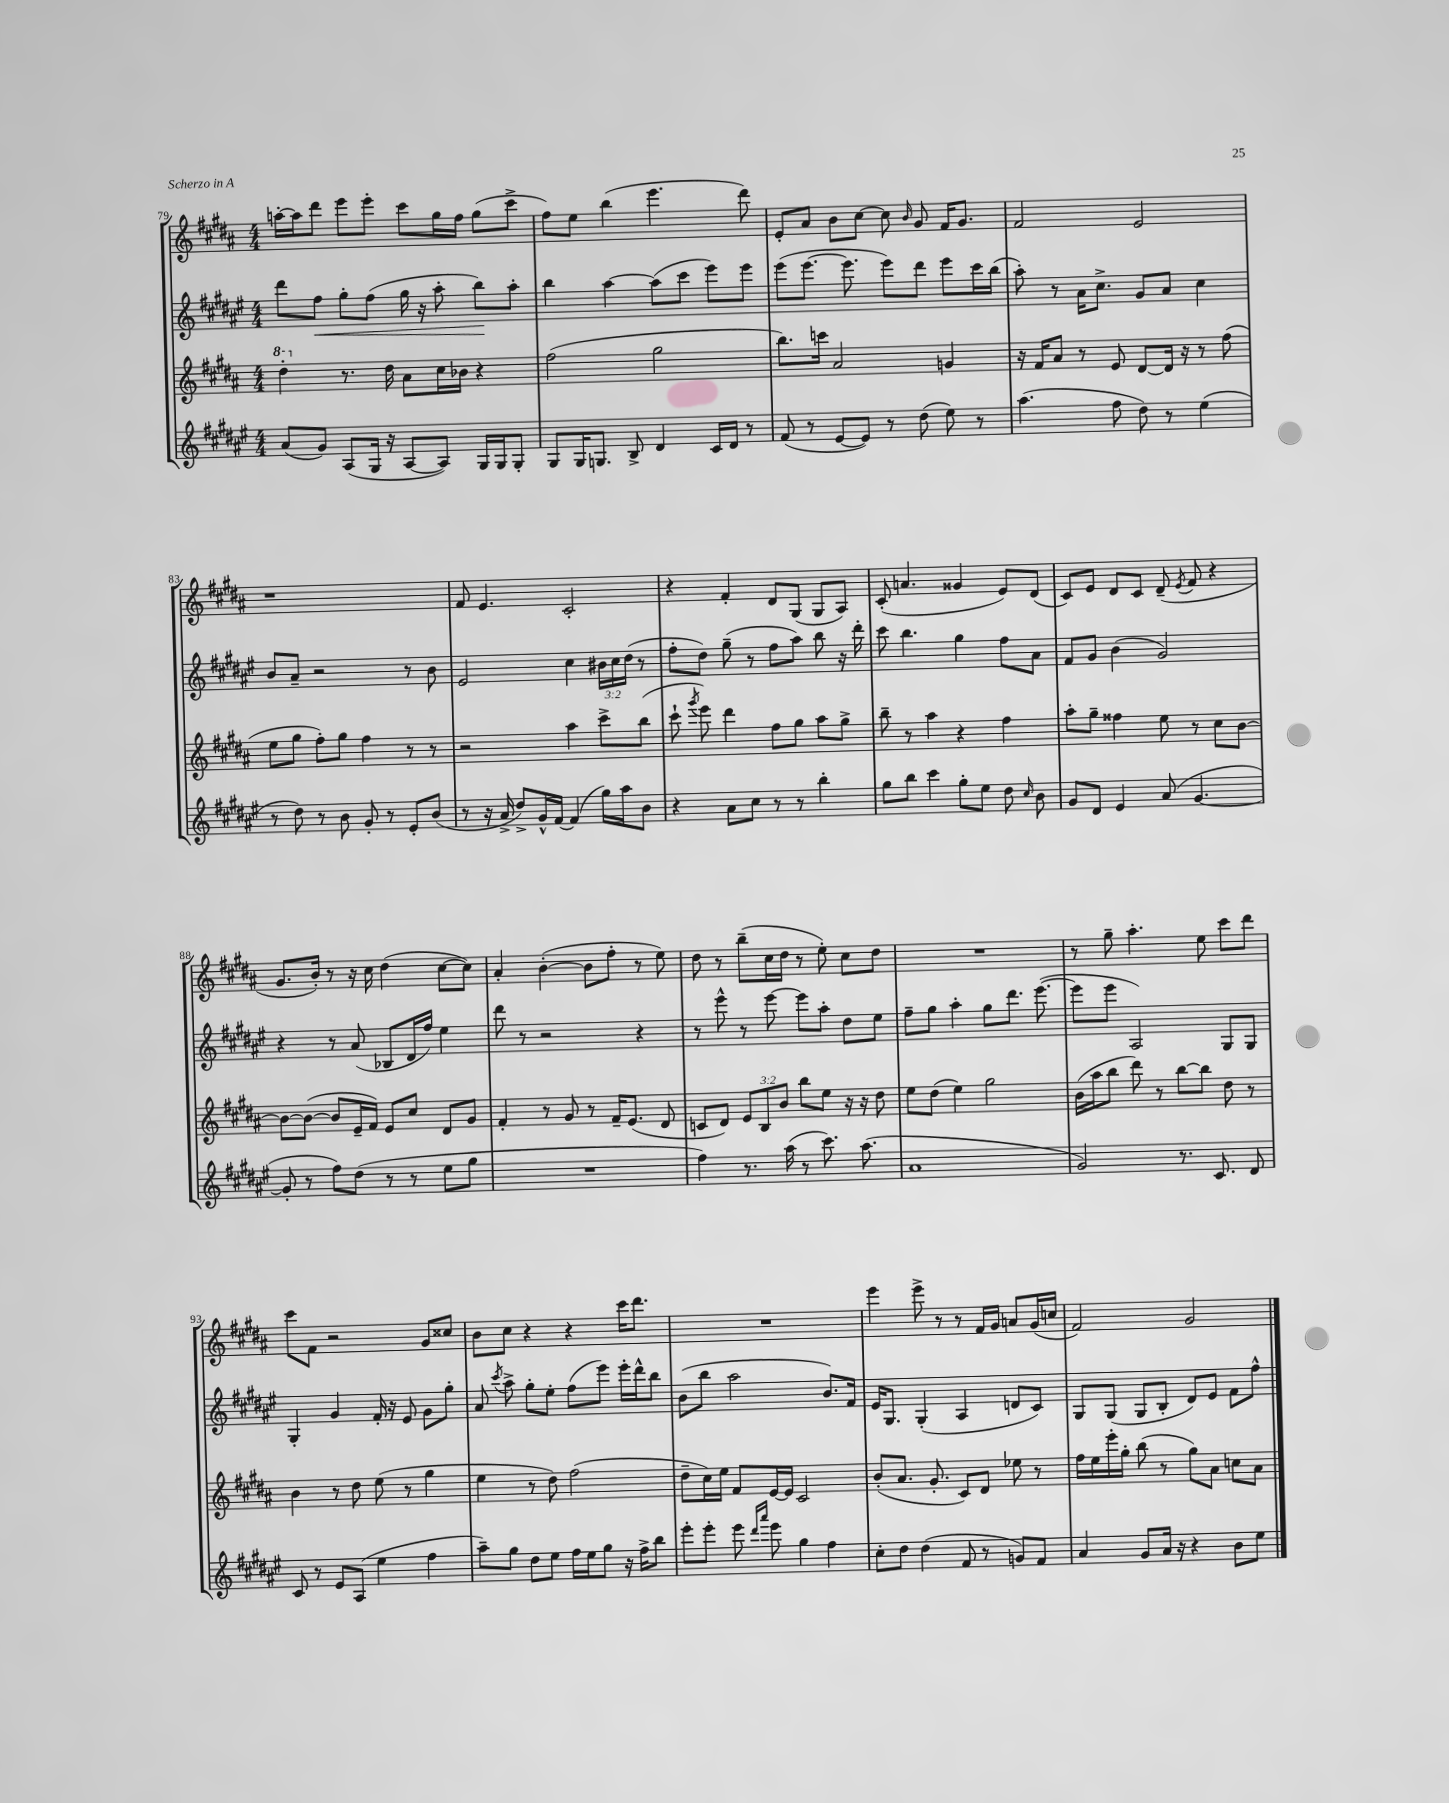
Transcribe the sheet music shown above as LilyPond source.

<<
\new StaffGroup <<
\new Staff = "s0" {
    \clef treble \key b \major \numericTimeSignature \time 4/4
    \autoBeamOff a''16[~-. a''16 dis'''8] e'''8[ e'''8]-. cis'''8[ gis''16 fis''16] gis''8[( cis'''8]-> |
    fis''8[) e''8] b''4( e'''4. dis'''8) |
    e'8[-. ais'8] b'8[ cis''8]~ cis''8 \grace { b'16 } gis'8 fis'16[ gis'8.] |
    fis'2 e'2 |
    r1 |
    fis'8 e'4. cis'2-. |
    r4 fis'4-. dis'8[ gis8]( gis8[ ais8]) |
    cis'8-.( a'4. gisis'4 e'8[) dis'8]( |
    cis'8[) e'8] dis'8[ cis'8] dis'8--( \acciaccatura { e'8 } fis'8 r4 |
    gis'8.[ b'16]-.) r8 r16 cis''16 dis''4( cis''8[~ cis''8]) |
    ais'4-. b'4~-.( b'8[ fis''8]-. r8 e''8) |
    dis''8 r8 b''8[--( cis''16 dis''16] r8 e''8-.) cis''8[ dis''8] |
    R1 |
    r8 gis''8-- ais''4.-. e''8 cis'''8[ dis'''8] |
    cis'''8[ fis'8] r2 gis'8[ cisis''8] |
    b'8[ cis''8] r4 r4 cis'''16[ dis'''8.] |
    R1 |
    e'''4 e'''8-> r8 r8 fis'16[ gis'16] a'8[ gis'16( c''16] |
    fis'2) gis'2 \bar "|." |
}
\new Staff = "s1" {
    \clef treble \key fis \major \numericTimeSignature \time 4/4 \override Staff.TupletNumber.text = #tuplet-number::calc-fraction-text
    \autoBeamOff dis'''8[ fis''8]\< gis''8[-. fis''8]( gis''16 r16 ais''8-. b''8[\!) ais''8]-. |
    b''4 ais''4~ ais''8[( cis'''8] eis'''8[) eis'''8] |
    eis'''8[( eis'''8.]~ eis'''8. eis'''8[) dis'''8] eis'''8[ cis'''16 b''16]( |
    ais''8-.) r8 ais'16[ cis''8.]-> gis'8[ ais'8] cis''4 |
    b'8[ ais'8]-- r2 r8 b'8 |
    eis'2 cis''4 \tuplet 3/2 { bis'16[ cis''16 dis''16]( } r8 |
    fis''8[-. dis''8]) gis''8--( r8 fis''8[ ais''8]) b''8 r16 dis'''16-. |
    cis'''8 b''4. gis''4 fis''8[ ais'8] |
    fis'8[ gis'8] b'4( gis'2) |
    r4 r8 ais'8( bes8[ dis'16 fis''16]) eis''4 |
    dis'''8 r8 r2 r4 |
    r8 eis'''8-^ r8 eis'''8~ eis'''8[ ais''8]-. dis''8[ eis''8] |
    fis''8[-- gis''8] ais''4-. gis''8[ dis'''8.] eis'''8.~( |
    eis'''8[ eis'''8] ais2) gis8[ gis8] |
    gis4-. gis'4 fis'16-. r16 eis'8 gis'8[ gis''8]-. |
    ais'8 \acciaccatura { cis'''8 } ais''8-> gis''8[-. eis''8]-. fis''8[( eis'''8]) eis'''16[-. dis'''16-^ b''8] |
    b'8[( b''8] ais''2 b'8.[) fis'16] |
    eis'16[ gis8.] gis4-.( ais4 d'8[ cis'8]) |
    gis8[ gis8]( gis8[ b8]-. dis'8[) eis'8] fis'8[ fis''8]-^ \bar "|." |
}
\new Staff = "s2" {
    \clef treble \key b \major \numericTimeSignature \time 4/4 \override Staff.TupletNumber.text = #tuplet-number::calc-fraction-text
    \autoBeamOff \ottava #1 dis'''4-. \ottava #0 r8. dis''16 ais'8[ cis''16 bes'16] r4 |
    fis''2( gis''2 |
    b''8.[) c'''16] ais'2 g'4 |
    r16 fis'16[ ais'8] r8 e'8 dis'8[~ dis'16] r16 r8 fis''8( |
    e''8[ gis''8] fis''8[-.) gis''8] fis''4 r8 r8 |
    r2 ais''4 cis'''8[-> b''8]( |
    cis'''8-! \acciaccatura { gis'''8 } e'''8) dis'''4 fis''8[ gis''8] ais''8[ gis''8]-> |
    b''8-- r8 ais''4 r4 fis''4 |
    ais''8[-. gis''8]-- fisis''4 e''8 r8 cis''8[ b'8]~ |
    b'8[~ b'8]~( b'8[ e'16-- fis'16]) e'8[ cis''8] dis'8[ gis'8] |
    fis'4-. r8 gis'8 r8 fis'16[-- e'8.]( dis'8 |
    c'8[ dis'8]) \tuplet 3/2 { e'8[ b8 b'8] } b''8[ e''8] r16 r16 dis''8 |
    e''8[ dis''8]( e''4) gis''2 |
    b'16[( ais''16 b''8] dis'''8) r8 b''8[~ b''8] dis''8 r8 |
    b'4 r8 dis''8 e''8( r8 gis''4 |
    e''4 r8 dis''8) fis''2( |
    dis''8[-- cis''16) e''16] fis'8[ e'16~ e'16] cis'2 |
    b'8[-.( ais'8.] gis'8.-. cis'8[) dis'8] ees''8 r8 |
    fis''16[ e''16 e'''16-. gis''16]-. b''8( r8 gis''8[) ais'8] c''8[ ais'8] \bar "|." |
}
\new Staff = "s3" {
    \clef treble \key fis \major \numericTimeSignature \time 4/4
    \autoBeamOff ais'8[( gis'8]) ais8[( gis16] r16 ais8[~ ais8]) gis16[ gis16 gis8]-. |
    gis8[ gis16 g8.] b8-> dis'4 cis'16[ dis'16] r8 |
    fis'8( r8 eis'8[~ eis'8]) r8 dis''8( eis''8) r8 |
    ais''4.( fis''8 dis''8) r8 eis''4( |
    r8 dis''8) r8 b'8 gis'8-. r8 eis'8[-. b'8]( |
    r8 r16 ais'16-> dis''8[->) gis'16-^ fis'16]~ fis'4( gis''16[) ais''16 b'8] |
    r4 ais'8[ cis''8] r8 r8 b''4-. |
    gis''8[ b''8] cis'''4 gis''8[-. eis''8] dis''8 \grace { cis''16 } b'8 |
    gis'8[ dis'8] eis'4 ais'8( gis'4.~ |
    gis'8-. r8 fis''8[) dis''8]( r8 r8 eis''8[ gis''8] |
    R1 |
    fis''4) r8. ais''16( r8 cis'''8.) ais''8.( |
    ais'1 |
    gis'2) r8. cis'8. dis'8 |
    cis'8 r8 eis'8[ ais8]( eis''4 fis''4 |
    ais''8[--) gis''8] dis''8[ eis''8] fis''16[ eis''16 gis''8] r16 fis''16[-> b''8] |
    eis'''8[-. eis'''8]-. eis'''8 \grace { dis'''16[ ais'''16] } eis'''8 gis''4 fis''4 |
    cis''8[-. dis''8] dis''4( fis'8 r8 g'8[) fis'8] |
    ais'4 gis'8[ ais'16] r16 r4 b'8[ eis''8] \bar "|." |
}
>>
>>
\layout { \context { \Score currentBarNumber = #79 } }
